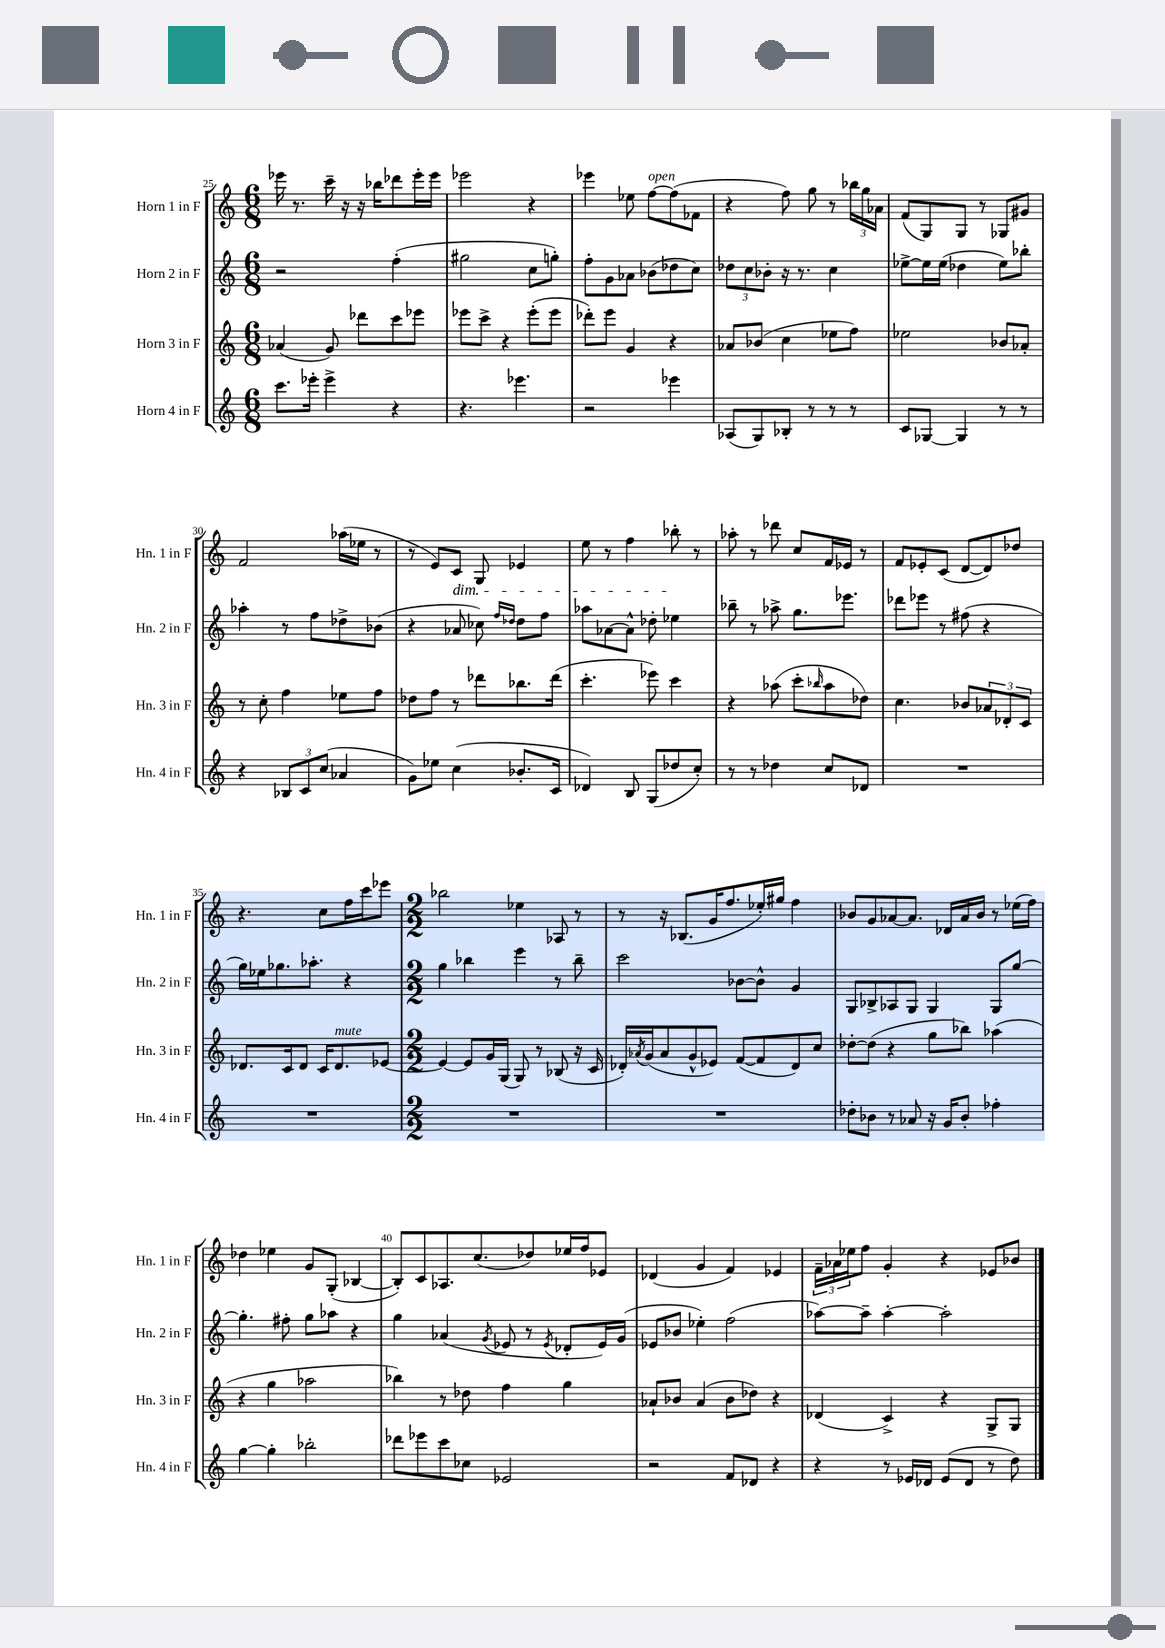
<<
\new StaffGroup <<
\new Staff = "s0" \with { instrumentName = "Horn 1 in F" shortInstrumentName = "Hn. 1 in F" } {
    \clef treble \key c \major \numericTimeSignature \time 6/8
    ees'''16 r8. c'''16-- r16 r16 bes''16 des'''8 ees'''16-. ees'''16 |
    ees'''2 r4 |
    ees'''4 ees''8 f''8~^\markup { \italic "open" } f''8( fes'8 |
    r4 f''8) g''8 r8 \tuplet 3/2 { bes''16 g''16 aes'16 } |
    f'8( g8) g8 r8 ges8 gis'8 |
    f'2 aes''16( ees''16 r8 |
    r8 e'8) c'8\dim g8 ees'4 |
    e''8 r8 f''4 bes''8-.\! r8 |
    aes''8-. r8 des'''8 c''8 f'16 ees'16 r8 |
    f'8 ees'8-. c'8( d'8~ d'8) des''8 |
    r4. c''8 f''16 c'''16 ees'''8 |
    \numericTimeSignature \time 2/2 bes''2 ees''4 aes8 r8 |
    r8 r16 bes8.( g'16 f''8. ees''16-.) gis''16 f''4 |
    bes'8 g'8 aes'8~ aes'8. des'16 aes'16 bes'16 r8 ees''16( f''16) |
    des''4 ees''4 g'8 g8-.( bes4~ |
    bes8-.) c'8 aes8. c''8.( des''8) ees''16 f''16 ees'8 |
    des'4( g'4 f'4) ees'4 |
    \tuplet 3/2 { f'16-- aes'16 ees''16 } f''8 g'4-. r4 ees'8 bes'8 \bar "|." |
}
\new Staff = "s1" \with { instrumentName = "Horn 2 in F" shortInstrumentName = "Hn. 2 in F" } {
    \clef treble \key c \major \numericTimeSignature \time 6/8
    r2 f''4-.( |
    gis''2 c''8 g''8-.) |
    f''8-. g'8 aes'8 bes'8( des''8 c''8) |
    \tuplet 3/2 { des''8 c''8 bes'8-. } r16 r8. c''4 |
    ees''8~-> ees''16 ees''16( des''4 ees''8) bes''8-. |
    aes''4-. r8 f''8 des''8-> bes'8( |
    r4 aes'8 ces''8) \grace { f''16 des''16 } des''8 f''8 |
    aes''8 aes'8~ aes'8-^ des''8-. ees''4 |
    bes''8-- r8 aes''8-> g''8. ees'''8. |
    des'''8 ees'''8 r8 fis''8( r4 |
    g''16) ees''16 ges''8. aes''8.-. r4 |
    \numericTimeSignature \time 2/2 g''4 bes''4 e'''4 r8 bes''8-- |
    c'''2 bes'8~ bes'8-^ g'4 |
    g8 bes8-> aes8 g8 g4 g8 g''8~ |
    g''4.-. fis''8-. g''8 aes''8 r4 |
    g''4 aes'4( \acciaccatura { g'8 } ees'8 r8 \acciaccatura { ees'8 } des'8-. ees'16) g'16( |
    ees'8 bes'8 ees''4-.) f''2( |
    aes''8~) aes''8-- aes''4~-. aes''2-. \bar "|." |
}
\new Staff = "s2" \with { instrumentName = "Horn 3 in F" shortInstrumentName = "Hn. 3 in F" } {
    \clef treble \key c \major \numericTimeSignature \time 6/8
    aes'4( g'8) des'''8 c'''8 ees'''8 |
    ees'''8 c'''8-> r4 ees'''8-.( ees'''8 |
    des'''8-.) e'''8 g'4 r4 |
    aes'8 bes'8( c''4 ees''8 f''8) |
    ees''2 bes'8 aes'8-. |
    r8 c''8-. f''4 ees''8 f''8 |
    des''8 f''8 r8 des'''8 bes''8. des'''16( |
    c'''4.-. ees'''8) c'''4 |
    r4 aes''8( c'''8-. \grace { bes''16 } aes''8 des''8) |
    c''4. bes'8 \tuplet 3/2 { aes'8 des'8-. c'8 } |
    des'8. c'16 des'8 c'16 des'8.^\markup { \italic "mute" } ees'8~ |
    \numericTimeSignature \time 2/2 ees'4~ ees'8 g'16 g16( g8) r8 bes8( r16 c'16 |
    des'16-.) \acciaccatura { aes'8 } g'16( aes'8 g'8-^ ees'8) f'8~( f'8 des'8) c''8 |
    des''8~-. des''8( r4 g''8 bes''8) aes''4( |
    r4 g''4 aes''2 |
    bes''4) r8 des''8 f''4 g''4 |
    aes'8-! bes'8 aes'4( bes'8 des''8) r4 |
    des'4( c'4->) r4 g8-> g8 \bar "|." |
}
\new Staff = "s3" \with { instrumentName = "Horn 4 in F" shortInstrumentName = "Hn. 4 in F" } {
    \clef treble \key c \major \numericTimeSignature \time 6/8
    c'''8. ees'''16-. ees'''4-> r4 |
    r4. ees'''4. |
    r2 ees'''4 |
    aes8( g8) bes8-. r8 r8 r8 |
    c'8 ges8~ ges4 r8 r8 |
    r4 \tuplet 3/2 { bes8 c'8 c''8( } aes'4 |
    g'8) ees''8 c''4( bes'8.-. c'16 |
    des'4) b8 g8( des''8 c''8-.) |
    r8 r8 des''4 c''8 des'8 |
    R2. |
    R2. |
    \numericTimeSignature \time 2/2 R1 |
    R1 |
    des''8-. bes'8 r8 aes'8 r16 g'16 bes'8-. fes''4-. |
    g''4~ g''4-. bes''2-. |
    des'''8 ees'''8 c'''8 ces''8 ees'2 |
    r2 f'8 des'8 r4 |
    r4 r8 ees'16 des'16 ees'8( des'8 r8 d''8) \bar "|." |
}
>>
>>
\layout { \context { \Score currentBarNumber = #25 \override BarNumber.break-visibility = ##(#f #t #t) barNumberVisibility = #(every-nth-bar-number-visible 5) } }
